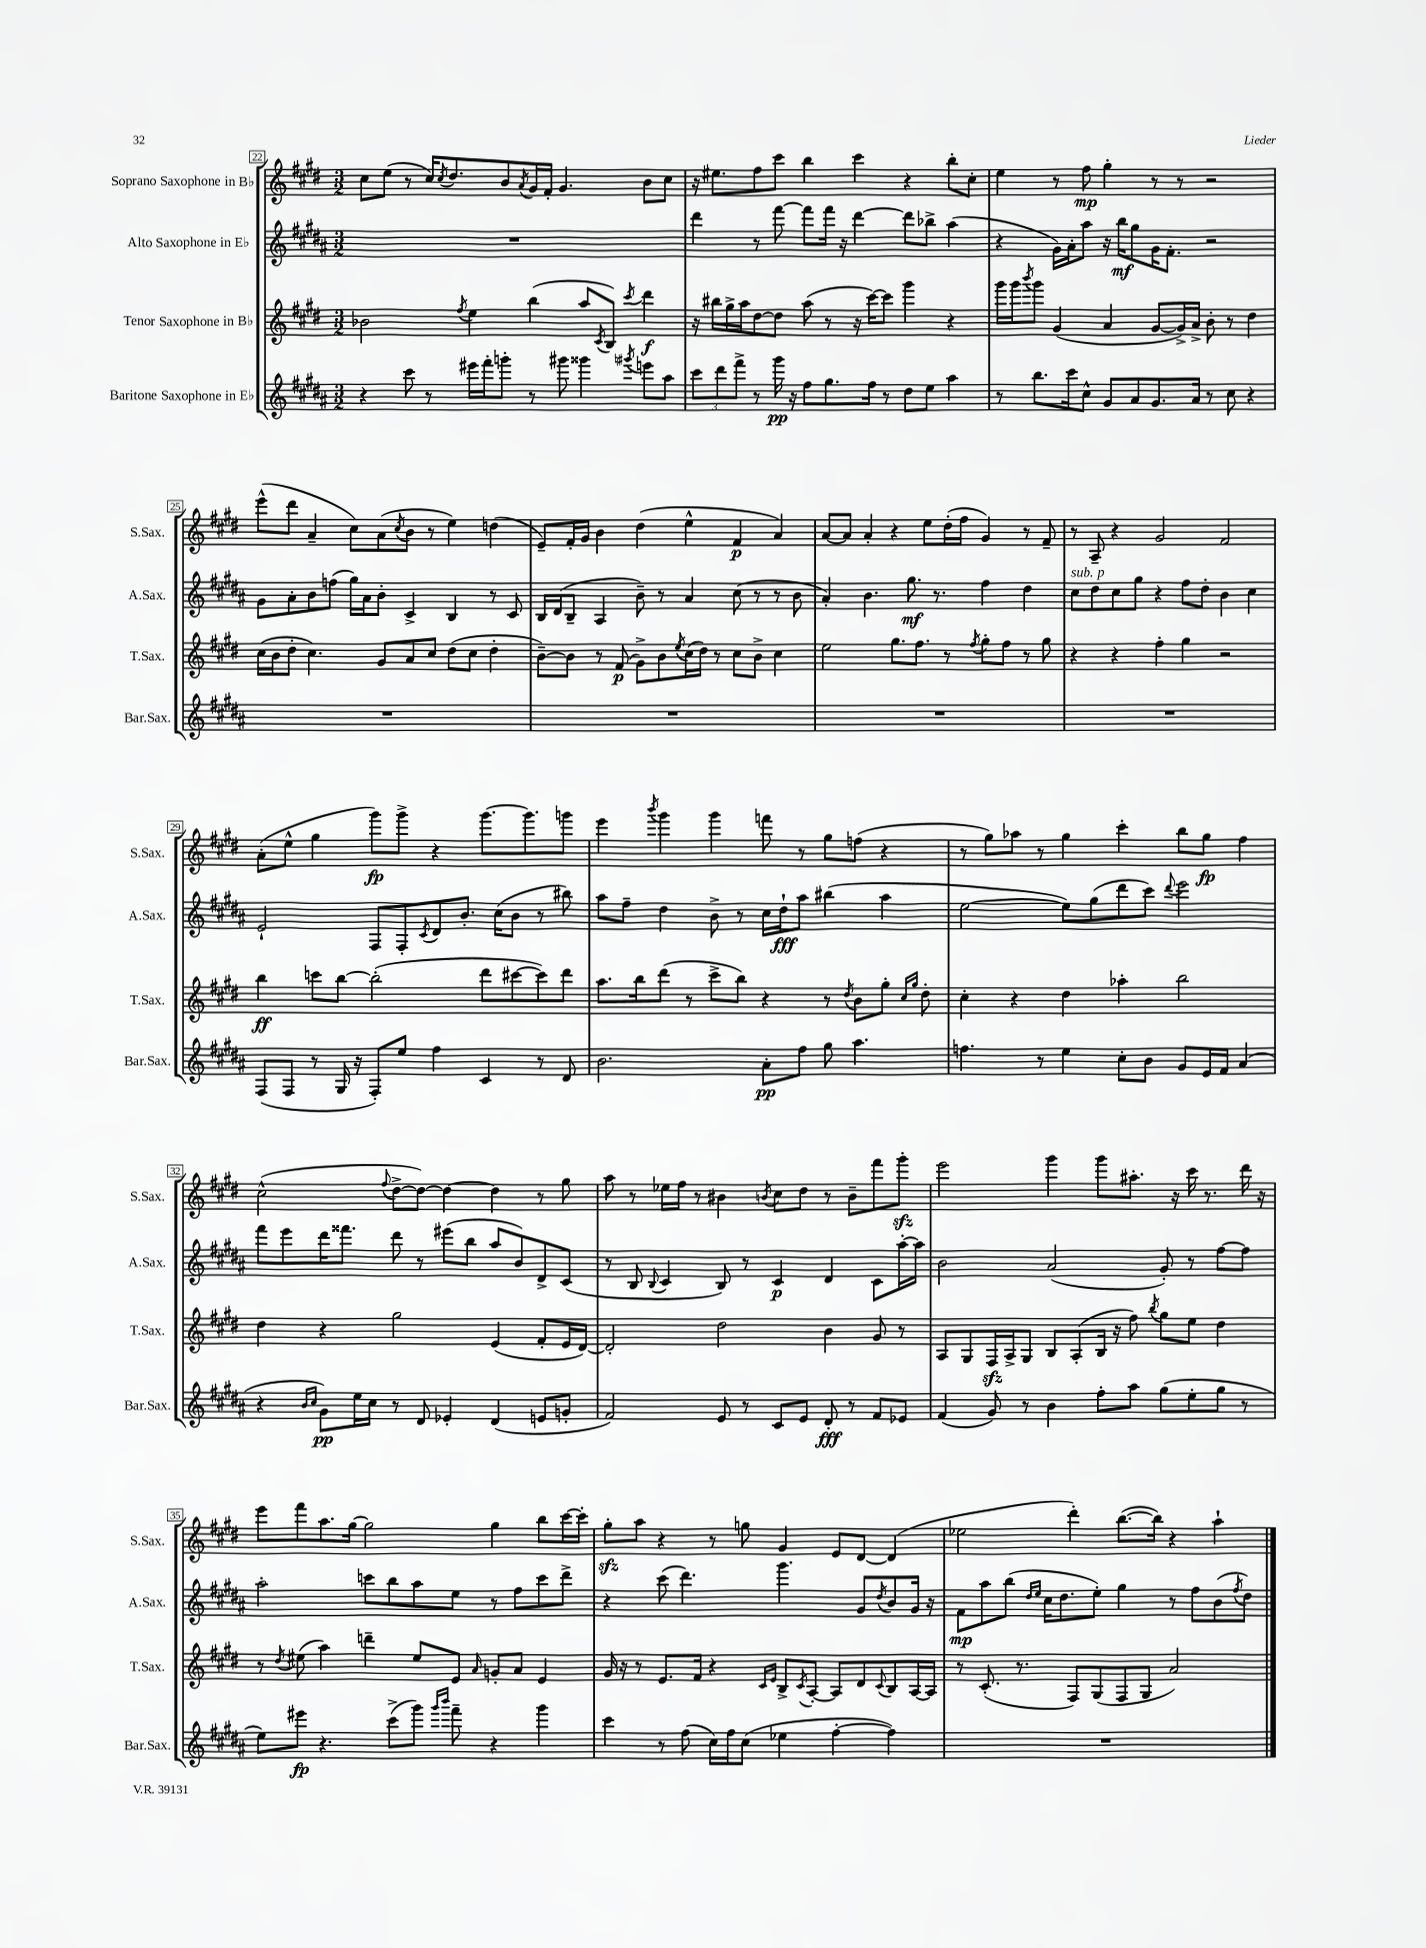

**kern	**dynam	**kern	**dynam	**kern	**dynam	**kern	**dynam
*part4	*part4	*part3	*part3	*part2	*part2	*part1	*part1
*staff4	*staff4	*staff3	*staff3	*staff2	*staff2	*staff1	*staff1
*I"Baritone Saxophone in E♭	*	*I"Tenor Saxophone in B♭	*	*I"Alto Saxophone in E♭	*	*I"Soprano Saxophone in B♭	*
*I'Bar.Sax.	*	*I'T.Sax.	*	*I'A.Sax.	*	*I'S.Sax.	*
*clefG2	*	*clefG2	*	*clefG2	*	*clefG2	*
*k[f#c#g#d#a#]	*	*k[f#c#g#d#]	*	*k[f#c#g#d#a#]	*	*k[f#c#g#d#]	*
*M3/2	*	*M3/2	*	*M3/2	*	*M3/2	*
=22	=22	=22	=22	=22	=22	=22	=22
4r	.	2b-X\	.	1.r	.	8cc#\L	.
.	.	.	.	.	.	(8ee\J	.
8ccc#\	.	.	.	.	.	8r	.
8r	.	.	.	.	.	16cc#/KL)	.
.	.	.	.	.	.	8qcc#/	.
.	.	.	.	.	.	8.dd#/	.
.	.	8qff#/	.	.	.	.	.
16eee#X\LL	.	4ee\	.	.	.	.	.
16fff#'\J	.	.	.	.	.	.	.
8gggn'\J	.	.	.	.	.	8b/	.
.	.	.	.	.	.	8qa/	.
8r	.	(4bb\	.	.	.	16g#/L	.
.	.	.	.	.	.	16f#'/JJ	.
8ggg#X\	.	.	.	.	.	4.g#/	.
4ggg##X\	.	8aa/L	.	.	.	.	.
.	.	8qc#/	.	.	.	.	.
.	.	8B/J)	.	.	.	.	.
8qggg#X/	.	8qccc#/	.	.	.	.	.
8eeen\L	.	4ddd#\	f	.	.	8b\L	.
8aa#\J	.	.	.	.	.	8cc#\J	.
=23	=23	=23	=23	=23	=23	=23	=23
12ccc#\L	.	16r	.	4ddd#\	.	16r	.
.	.	16bb#X\LL	.	.	.	8.ee#X\L	.
12ddd#\	.	.	.	.	.	.	.
.	.	16gg#^\	.	.	.	.	.
12fff#^\J	.	.	.	.	.	.	.
.	.	16aa\J	.	.	.	.	.
8r	.	[8dd#\	.	8r	.	8ff#\	.
16ggg#\	pp	8dd#\J]	.	[8fff#\	.	8ccc#\J	.
16r	.	.	.	.	.	.	.
8ff#\L	.	(8aa\	.	8fff#\L]	.	4bb\	.
8.gg#\	.	8r	.	16fff#\Jk	.	.	.
.	.	.	.	16r	.	.	.
.	.	16r	.	[4ddd#\	.	4ccc#\	.
16ff#\Jk	.	[16ccc#\KL)	.	.	.	.	.
8r	.	8ccc#\J]	.	.	.	.	.
8dd#\L	.	4ggg#\	.	8ddd#\L]	.	4r	.
8ee\J	.	.	.	8bb-X^\J	.	.	.
4aa#\	.	4r	.	(4aa#\	.	8bb'\L	.
.	.	.	.	.	.	8cc#'\J	.
=24	=24	=24	=24	=24	=24	=24	=24
8r	.	16ggg#\LL	.	4r	.	4ee\	.
.	.	16ggg#\J	.	.	.	.	.
.	.	8qbbb/	.	.	.	.	.
8.bb\L	.	8ggg#\J	.	.	.	.	.
.	.	(4g#/	.	16g#\LL)	.	8r	.
16ccc#\k	.	.	.	16a#'\J	.	.	.
8cc#^^\J	.	.	.	8aa#\J	.	8ff#\	mp
8g#/L	.	4a/	.	16r	.	4gg#'\	.
.	.	.	.	16bb\KL	mf	.	.
8a#/	.	.	.	8gg#\	.	.	.
8.g#/	.	[8g#/L	.	16g#\K	.	8r	.
.	.	.	.	8.f#'\J	.	.	.
.	.	16g#^/L])	.	.	.	8r	.
16a#/Jk	.	16a^/JJ	.	.	.	.	.
8r	.	8b'\	.	2r	.	2r	.
8cc#\	.	8r	.	.	.	.	.
4r	.	4dd#\	.	.	.	.	.
!!LO:LB:g=z
=25	=25	=25	=25	=25	=25	=25	=25
1.r	.	(16cc#\LL	.	8g#\L	.	(8eee^^\L	.
.	.	16b\J	.	.	.	.	.
.	.	8dd#'\J	.	8a#'\	.	8ddd#\J	.
.	.	4.cc#\)	.	8b\	.	4a~/	.
.	.	.	.	(8ffn\J	.	.	.
.	.	.	.	16gg#\LL)	.	8cc#\L)	.
.	.	.	.	16a#\J	.	.	.
.	.	8g#/L	.	8b'\J	.	(8a\	.
.	.	.	.	.	.	8qcc#/	.
.	.	8a/	.	4c#^/	.	8b\J	.
.	.	8cc#/J	.	.	.	8r	.
.	.	(8dd#\L	.	4B/	.	4ee\)	.
.	.	8cc#\J	.	.	.	.	.
.	.	4dd#'\	.	8r	.	(4ddn\	.
.	.	.	.	8c#/	.	.	.
=26	=26	=26	=26	=26	=26	=26	=26
1.r	.	[8b~\L)	.	16B/LL	.	8e~/L)	.
.	.	.	.	(16d#/J	.	.	.
.	.	8b\J]	.	8B~/J	.	16f#'/L	.
.	.	.	.	.	.	16g#/JJ	.
.	.	8r	.	4A#/	.	4b\	.
.	.	(8f#/	p	.	.	.	.
.	.	8g#^\L)	.	8b~\)	.	(4dd#\	.
.	.	8b\	.	8r	.	.	.
.	.	8qee/	.	.	.	.	.
.	.	(16cc#\L	.	4a#/	.	4ee^^\	.
.	.	16dd#\JJ)	.	.	.	.	.
.	.	8r	.	.	.	.	.
.	.	8cc#\L	.	(8cc#\	.	4f#/	p
.	.	8b^\J	.	8r	.	.	.
.	.	4cc#\	.	8r	.	4a/)	.
.	.	.	.	8b\	.	.	.
=27	=27	=27	=27	=27	=27	=27	=27
1.r	.	2ee\	.	4a#'/)	.	[8a/L	.
.	.	.	.	.	.	8a/J]	.
.	.	.	.	4.b\	.	4a'/	.
.	.	8.gg#\L	.	.	.	4r	.
.	.	.	.	8.gg#\	mf	.	.
.	.	8.ff#\J	.	.	.	.	.
.	.	.	.	.	.	8ee\L	.
.	.	.	.	8.r	.	.	.
.	.	8r	.	.	.	(16dd#'\L	.
.	.	.	.	.	.	16ff#\JJ	.
.	.	8qff#/	.	.	.	.	.
.	.	8gg#'\L	.	4ff#\	.	4g#/)	.
.	.	8ff#\J	.	.	.	.	.
.	.	8r	.	4dd#\	.	8r	.
.	.	8gg#\	.	.	.	8f#~/	.
=28	=28	=28	=28	=28	=28	=28	=28
!	!	!	!	!LO:TX:a:i:t=sub. p	!	!	!
1.r	.	4r	.	8cc#\L	.	8r	.
.	.	.	.	8dd#\	.	8A~/	.
.	.	4r	.	8cc#\	.	4r	.
.	.	.	.	8gg#\J	.	.	.
.	.	4ff#'\	.	4r	.	2g#/	.
.	.	4gg#\	.	8ff#\L	.	.	.
.	.	.	.	8dd#'\J	.	.	.
.	.	2r	.	4b\	.	2f#/	.
.	.	.	.	4cc#\	.	.	.
!!LO:LB:g=z
=29	=29	=29	=29	=29	=29	=29	=29
(8F#/L	.	4bb\	ff	2e`/	.	(8a'\L	.
8F#/J	.	.	.	.	.	8ee^^\J	.
8r	.	8cccn\L	.	.	.	4gg#\	.
16G#/	.	[8bb\J	.	.	.	.	.
16r	.	.	.	.	.	.	.
8F#'/L)	.	(2bb'\]	.	8F#/L	.	8ggg#\L)	fp
8ee/J	.	.	.	8F#'/	.	8ggg#^\J	.
.	.	.	.	8qc#/	.	.	.
4ff#\	.	.	.	8d#/	.	4r	.
.	.	.	.	8.b'/J	.	.	.
4c#/	.	8ddd#\L	.	.	.	[8.ggg#\L	.
.	.	.	.	(16cc#\KL	.	.	.
.	.	[8ccc#X\	.	8b\J	.	.	.
.	.	.	.	.	.	8.ggg#\]	.
8r	.	8ccc#\])	.	8r	.	.	.
8d#/	.	8ddd#\J	.	8bb#X\)	.	8gggn\J	.
=30	=30	=30	=30	=30	=30	=30	=30
2.b\	.	8.aa\L	.	8aa#\L	.	4eee\	.
.	.	.	.	8ff#~\J	.	.	.
.	.	16bb\k	.	.	.	.	.
.	.	.	.	.	.	8qbbb/	.
.	.	(8ddd#\J	.	4dd#\	.	4ggg#\	.
.	.	8r	.	.	.	.	.
.	.	8ccc#^\L	.	8b^\	.	4ggg#\	.
.	.	8bb\J)	.	8r	.	.	.
8a#'\L	pp	4r	.	16cc#\LL	.	8fffn\	.
.	.	.	.	16dd#`\J	fff	.	.
8ff#\J	.	.	.	8aa#\J	.	8r	.
8gg#\	.	8r	.	(4bb#X\	.	8gg#\L	.
.	.	8qdd#/	.	.	.	.	.
4.aa#\	.	8b\L	.	.	.	(8ffn\J	.
.	.	8gg#'\J	.	4aa#\	.	4r	.
.	.	16qqcc#/LL	.	.	.	.	.
.	.	16qqgg#/JJ	.	.	.	.	.
.	.	8dd#'\	.	.	.	.	.
=31	=31	=31	=31	=31	=31	=31	=31
4.ffn\	.	4cc#'\	.	[2ee\	.	8r	.
.	.	.	.	.	.	8gg#\L)	.
.	.	4r	.	.	.	8aa-X\J	.
8r	.	.	.	.	.	8r	.
4ee\	.	4dd#\	.	8ee\L])	.	4gg#\	.
.	.	.	.	(8gg#\	.	.	.
8cc#'\L	.	4aa-X'\	.	8ddd#\	.	4ccc#'\	.
8b\J	.	.	.	8ccc#\J)	.	.	.
.	.	.	.	8qqddd#/	.	.	.
8g#/L	.	2bb\	.	2eee\	.	8bb\L	.
16e/L	.	.	.	.	.	8gg#\J	fp
16f#/JJ	.	.	.	.	.	.	.
(4a#/	.	.	.	.	.	4ff#\	.
!!LO:LB:g=z
=32	=32	=32	=32	=32	=32	=32	=32
4r	.	4dd#\	.	8fff#\L	.	(2cc#^^\	.
.	.	.	.	8eee\	.	.	.
16qqb/LL	.	.	.	.	.	.	.
16qqcc#/JJ	.	.	.	.	.	.	.
8g#\L)	pp	4r	.	16ddd#\K	.	.	.
.	.	.	.	8.fff##X\J	.	.	.
16ee\L	.	.	.	.	.	.	.
16cc#\JJ	.	.	.	.	.	.	.
.	.	.	.	.	.	8qqff#/	.
8r	.	2gg#\	.	8ddd#\	.	[8dd#^\L	.
8d#/	.	.	.	8r	.	8dd#\J_)	.
4e-X'/	.	.	.	(8eee#X\L	.	4dd#\_	.
.	.	.	.	8bb\J	.	.	.
(4d#/	.	(4e/	.	8aa#/L	.	4dd#\]	.
.	.	.	.	8b/)	.	.	.
8en/L	.	8f#'/L	.	8d#^/	.	8r	.
8gn'/J	.	16e/L	.	(8c#/J	.	8gg#\	.
.	.	[16d#/JJ)	.	.	.	.	.
=33	=33	=33	=33	=33	=33	=33	=33
2f#/)	.	2d#'/]	.	8r	.	8aa\	.
.	.	.	.	8B/	.	8r	.
.	.	.	.	8qqB/	.	.	.
.	.	.	.	4c#/	.	16ee-X\LL	.
.	.	.	.	.	.	16ff#\JJ	.
.	.	.	.	.	.	8r	.
8e/	.	2dd#\	.	8B/)	.	4b#X\	.
8r	.	.	.	8r	.	.	.
.	.	.	.	.	.	8qbn/	.
8c#/L	.	.	.	4c#/	p	8cc#\L	.
8e/J	.	.	.	.	.	8dd#\J	.
8d#'/	fff	4b\	.	4d#/	.	8r	.
8r	.	.	.	.	.	8b~\L	.
8f#/L	.	8g#/	.	8c#\L	.	8fff#\	.
8e-X/J	.	8r	.	[16aa#'\L	.	8ggg#zz'\J	.
.	.	.	.	16aa#\JJ]	.	.	.
=34	=34	=34	=34	=34	=34	=34	=34
(4f#/	.	8A/L	.	2b\	.	2eee\	.
.	.	8G#/	.	.	.	.	.
8g#/)	.	16F#zz/L	.	.	.	.	.
.	.	16A^/J	.	.	.	.	.
8r	.	8G#/J	.	.	.	.	.
4b\	.	8B/L	.	(2a#/	.	4ggg#\	.
.	.	(8A'/	.	.	.	.	.
8ff#'\L	.	16B/Jk	.	.	.	8ggg#\L	.
.	.	16r	.	.	.	.	.
8aa#\J	.	8ff#\)	.	.	.	8.aa#X'\J	.
.	.	8qbb/	.	.	.	.	.
(8gg#\L	.	8gg#\L	.	8g#'/)	.	.	.
.	.	.	.	.	.	16r	.
8ee'\	.	8ee\J	.	8r	.	16ccc#\	.
.	.	.	.	.	.	8.r	.
8gg#\J	.	4dd#\	.	[8ff#\L	.	.	.
8r	.	.	.	8ff#\J]	.	16ddd#\	.
.	.	.	.	.	.	16r	.
!!LO:LB:g=z
=35	=35	=35	=35	=35	=35	=35	=35
8ee\L)	.	8r	.	2aa#'\	.	8eee\L	.
.	.	8qdd#/	.	.	.	.	.
8eee#X\J	fp	(8ee#X\	.	.	.	8fff#\	.
4.r	.	4aa\)	.	.	.	8.aa\	.
.	.	.	.	.	.	[16gg#\Jk	.
.	.	4dddn~\	.	8cccn\L	.	2gg#\]	.
(8ccc#^\L	.	.	.	8bb\	.	.	.
8ggg#\J)	.	8ee#/L	.	8aa#\	.	.	.
16qqggg#/LL	.	.	.	.	.	.	.
16qqbbb/JJ	.	.	.	.	.	.	.
8fff#~\	.	8e/J	.	8ee\J	.	.	.
.	.	16qqa/	.	.	.	.	.
4r	.	8gn'/L	.	8r	.	4gg#\	.
.	.	8a/J	.	8ff#\L	.	.	.
4ggg#\	.	4e/	.	8ccc\	.	8bb\L	.
.	.	.	.	8ddd#^\J	.	[16ccc#\L	.
.	.	.	.	.	.	16ccc#'\JJ]	.
=36	=36	=36	=36	=36	=36	=36	=36
4ccc#\	.	16g#/	.	4r	.	8gg#zz'\L	.
.	.	16r	.	.	.	.	.
.	.	8r	.	.	.	8aa\J	.
8r	.	8.e/L	.	(8ccc#\	.	4r	.
(8ff#\	.	.	.	4.ddd#\)	.	.	.
.	.	16f#/Jk	.	.	.	.	.
16cc#\LL)	.	4r	.	.	.	8r	.
16ff#\J	.	.	.	.	.	.	.
(8cc#\J	.	.	.	.	.	8ggn\	.
.	.	16qqc#/LL	.	.	.	.	.
.	.	16qqe/JJ	.	.	.	.	.
4ee-X\	.	8B^/L	.	4.ggg#\	.	4g#/	.
.	.	8qc#/	.	.	.	.	.
.	.	[8A'/J	.	.	.	.	.
[4ff#'\	.	8A/L]	.	.	.	8e/L	.
.	.	8d#/	.	8g#/L	.	[8d#/J	.
.	.	8qqc#/	.	8qdd#/	.	.	.
4ff#\])	.	8B/	.	8b/	.	(4d#/]	.
.	.	[16A/L	.	16g#/Jk	.	.	.
.	.	16A/JJ]	.	16r	.	.	.
=37	=37	=37	=37	=37	=37	=37	=37
1.r	.	8r	.	8f#\L	mp	2ee-X\	.
.	.	(8.c#'/	.	8aa#\	.	.	.
.	.	.	.	(8bb\J	.	.	.
.	.	8.r	.	.	.	.	.
.	.	.	.	16qqdd#/LL	.	.	.
.	.	.	.	16qqee/JJ	.	.	.
.	.	.	.	16cc#\KL	.	.	.
.	.	.	.	8.dd#\	.	.	.
.	.	8F#/L)	.	.	.	4ddd#'\)	.
.	.	(8G#/	.	8ee'\J)	.	.	.
.	.	8F#/	.	4gg#\	.	([8.bb\L	.
.	.	8G#/J	.	.	.	.	.
.	.	.	.	.	.	16bb\Jk])	.
.	.	2a/)	.	8r	.	4r	.
.	.	.	.	8ff#\L	.	.	.
.	.	.	.	(8b\	.	4aa`\	.
.	.	.	.	8qff#/	.	.	.
.	.	.	.	8dd#\J)	.	.	.
==	==	==	==	==	==	==	==
*-	*-	*-	*-	*-	*-	*-	*-
